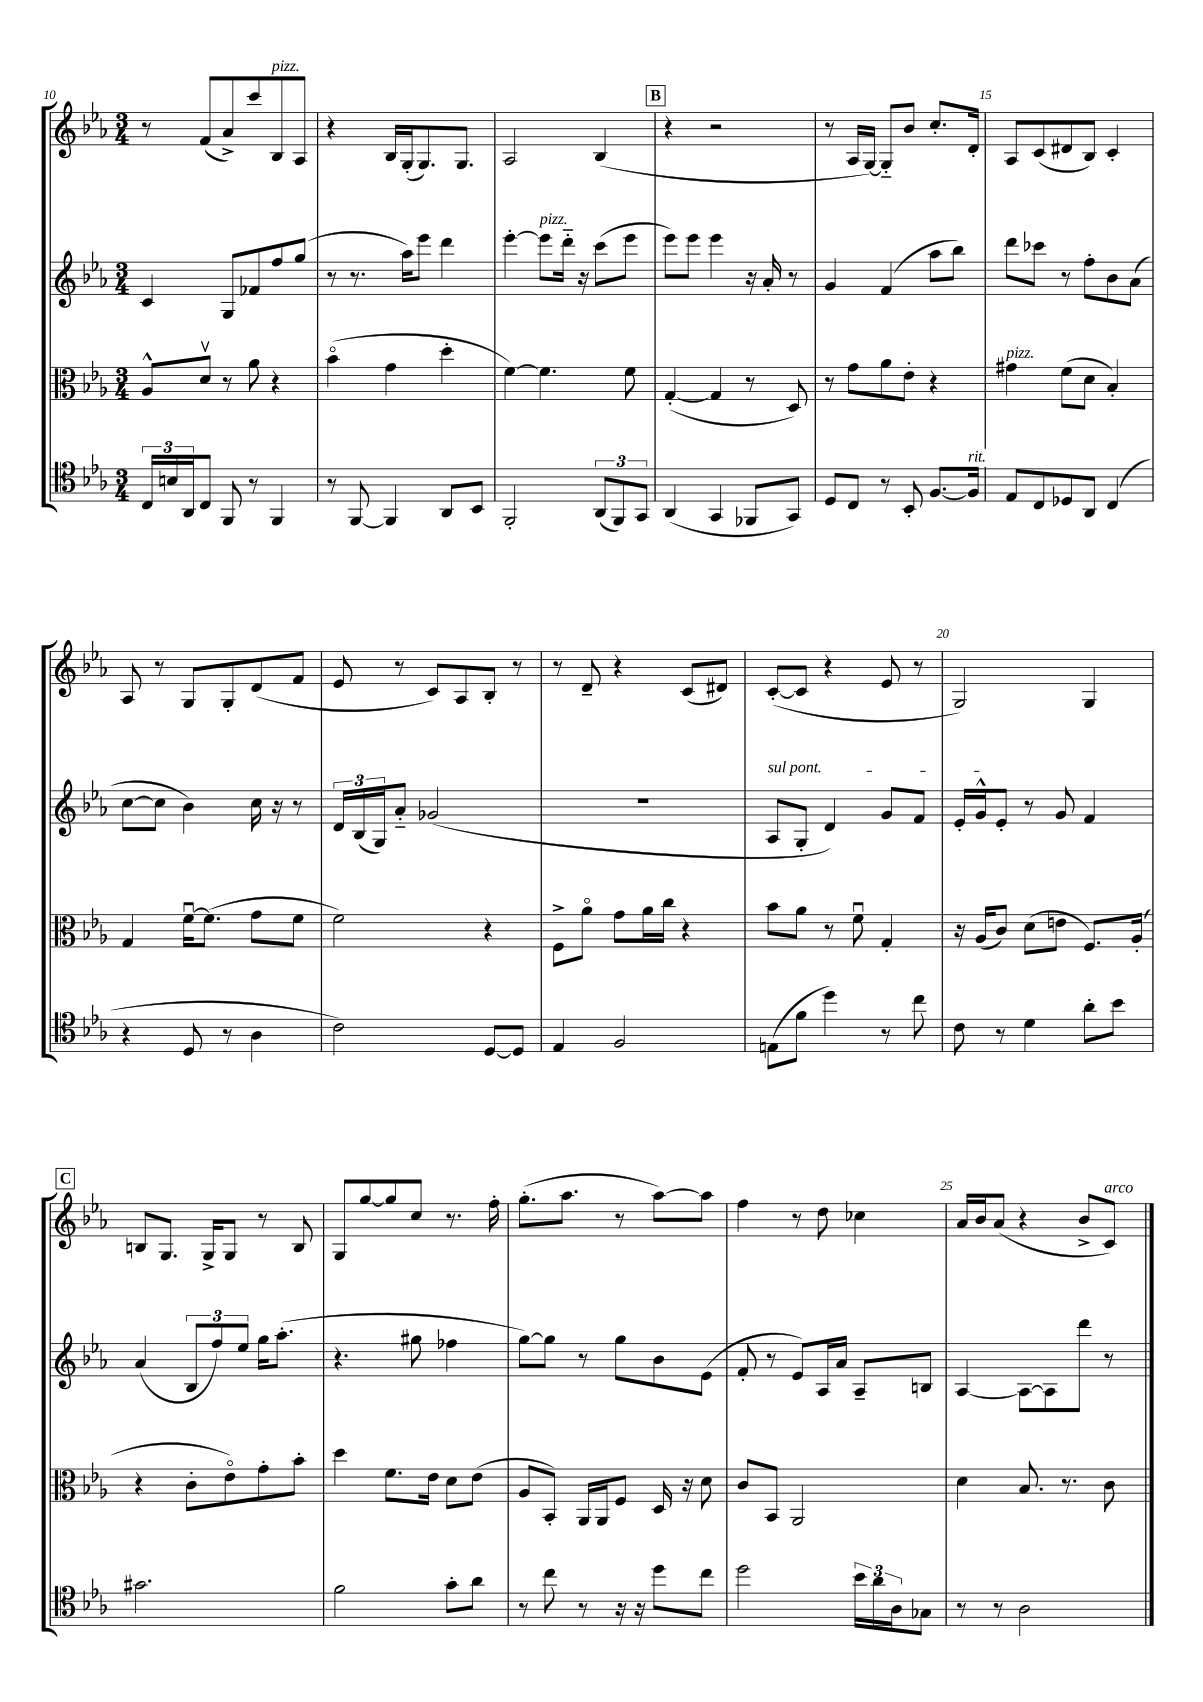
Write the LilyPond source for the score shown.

<<
\new StaffGroup <<
\new Staff = "s0" {
    \clef treble \key ees \major \numericTimeSignature \time 3/4
    r8 f'8( aes'8->) c'''8 bes8^\markup { \italic "pizz." } aes8 |
    r4 bes16 g16-.( g8.) g8. |
    aes2 bes4( |
    \mark \markup { \box "B" } r4 r2 |
    r8 aes16 g16~) g8-_ bes'8 c''8.-. d'16-. |
    aes8 c'8( dis'8 bes8) c'4-. |
    aes8 r8 g8 g8-. d'8( f'8 |
    ees'8 r8 c'8) aes8 bes8-. r8 |
    r8 d'8-- r4 c'8( dis'8) |
    c'8~-.( c'8 r4 ees'8 r8 |
    g2) g4 |
    \mark \markup { \box "C" } b8 g8. g16-> g8 r8 b8 |
    g8 g''8~ g''8 c''8 r8. f''16-. |
    g''8.-.( aes''8. r8 aes''8~) aes''8 |
    f''4 r8 d''8 ces''4 |
    aes'16 bes'16 aes'8( r4 bes'8-> c'8^\markup { \italic "arco" }) \bar "|." |
}
\new Staff = "s1" {
    \clef treble \key ees \major \numericTimeSignature \time 3/4
    c'4 g8 fes'8 f''8 g''8( |
    r8 r8. aes''16) ees'''8 d'''4 |
    ees'''4~-. ees'''8^\markup { \italic "pizz." } d'''16-_ r16 c'''8( ees'''8 |
    \mark \markup { \box "B" } ees'''8) ees'''8 ees'''4 r16 aes'16-. r8 |
    g'4 f'4( aes''8 bes''8) |
    d'''8 ces'''8 r8 f''8-. bes'8 aes'8( |
    c''8~ c''8 bes'4) c''16 r16 r8 |
    \tuplet 3/2 { d'16 bes16( g16) } aes'8-_ ges'2( |
    R2. |
    \once \override TextSpanner.bound-details.left.text = \markup { \italic "sul pont." } aes8\startTextSpan g8-. d'4) g'8 f'8 |
    ees'16-. g'16-^ ees'8-.\stopTextSpan r8 g'8 f'4 |
    \mark \markup { \box "C" } aes'4( \tuplet 3/2 { bes8 f''8) ees''8 } g''16 aes''8.-.( |
    r4. gis''8 fes''4 |
    g''8~) g''8 r8 g''8 bes'8 ees'8( |
    f'8-. r8 ees'8) aes16 aes'16 aes8-- b8 |
    aes4~ aes8~ aes8 d'''8 r8 \bar "|." |
}
\new Staff = "s2" {
    \clef alto \key ees \major \numericTimeSignature \time 3/4
    aes8-^ d'8\upbow r8 aes'8 r4 |
    bes'4\flageolet( g'4 d''4-. |
    f'4~) f'4. f'8 |
    \mark \markup { \box "B" } g4~-.( g4 r8 d8) |
    r8 g'8 aes'8 ees'8-. r4 |
    gis'4^\markup { \italic "pizz." } f'8( d'8 bes4-.) |
    g4 f'16~\downbow f'8.( g'8 f'8 |
    f'2) r4 |
    f8-> aes'8\flageolet g'8 aes'16 c''16 r4 |
    bes'8 aes'8 r8 f'8\downbow g4-. |
    r16 aes16( c'8) d'8( e'8 f8.) aes16-.( |
    \mark \markup { \box "C" } r4 c'8-. ees'8\flageolet) g'8-. bes'8-. |
    d''4 f'8. ees'16 d'8 ees'8( |
    aes8 bes,8-.) aes,16 aes,16 f8 d16 r16 d'8 |
    c'8 bes,8 aes,2 |
    d'4 bes8. r8. c'8 \bar "|." |
}
\new Staff = "s3" {
    \clef tenor \key ees \major \numericTimeSignature \time 3/4
    \tuplet 3/2 { c16 b16 aes,16 } c8 f,8 r8 f,4 |
    r8 f,8~ f,4 aes,8 bes,8 |
    f,2-. \tuplet 3/2 { aes,8( f,8) g,8 } |
    \mark \markup { \box "B" } aes,4( g,4 fes,8 g,8) |
    d8 c8 r8 bes,8-. f8.~ f16^\markup { \italic "rit." } |
    ees8 c8 des8 aes,8 c4( |
    r4 d8 r8 aes4 |
    c'2) d8~ d8 |
    ees4 f2 |
    e8( f'8 d''4) r8 c''8 |
    c'8 r8 d'4 aes'8-. bes'8 |
    \mark \markup { \box "C" } gis'2. |
    f'2 g'8-. aes'8 |
    r8 c''8 r8 r16 r16 d''8 c''8 |
    d''2 \tuplet 3/2 { bes'16 aes'16 aes16 } ges8 |
    r8 r8 aes2 \bar "|." |
}
>>
>>
\layout { \context { \Score currentBarNumber = #10 \override BarNumber.break-visibility = ##(#f #t #t) barNumberVisibility = #(every-nth-bar-number-visible 5) } }
